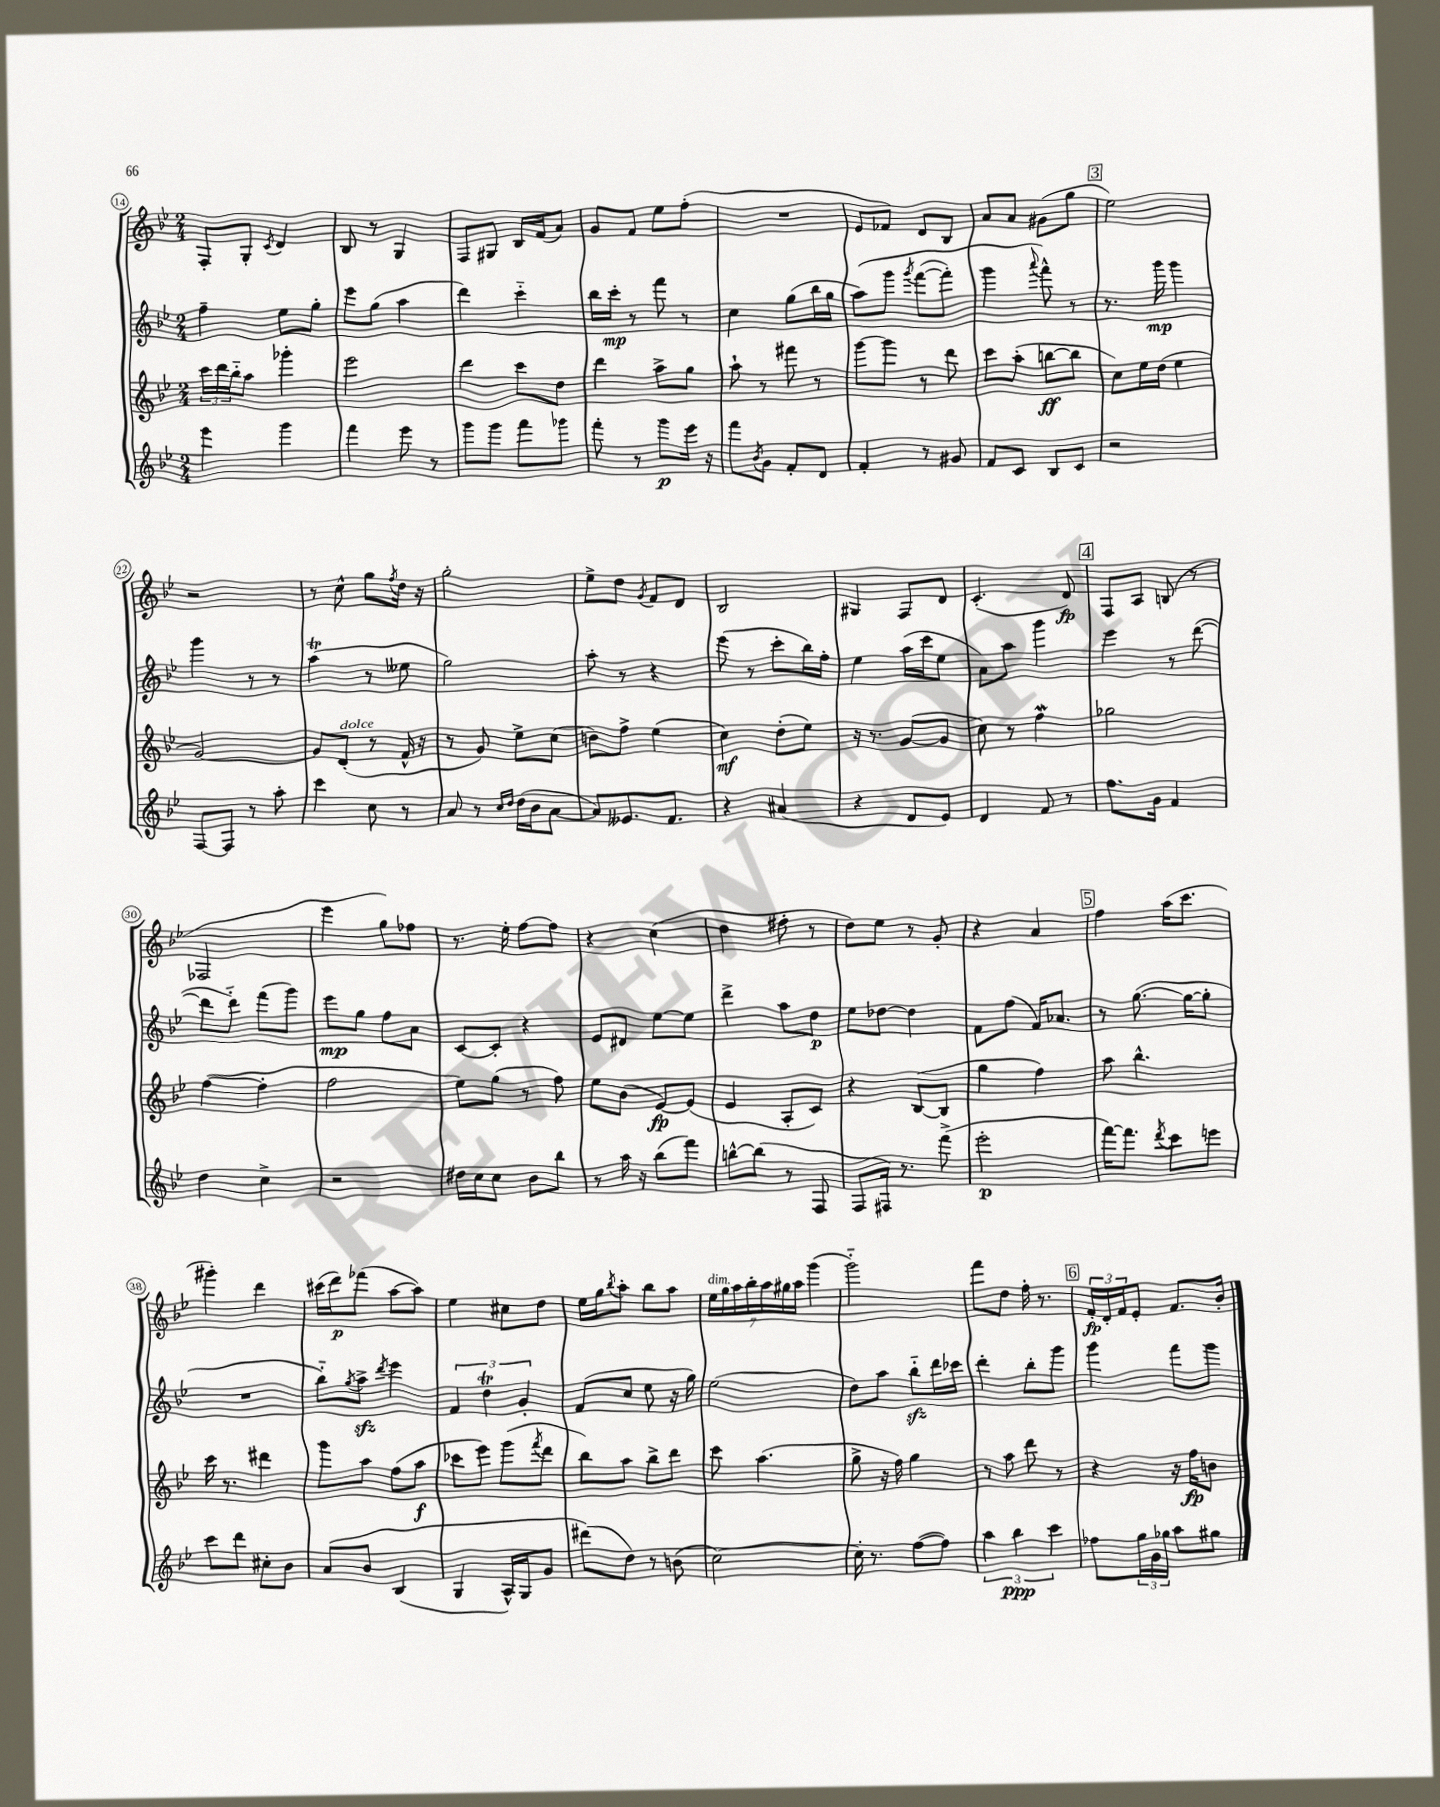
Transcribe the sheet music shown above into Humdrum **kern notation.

**kern	**dynam	**kern	**dynam	**kern	**dynam	**kern	**dynam
*part4	*part4	*part3	*part3	*part2	*part2	*part1	*part1
*staff4	*staff4	*staff3	*staff3	*staff2	*staff2	*staff1	*staff1
*clefG2	*	*clefG2	*	*clefG2	*	*clefG2	*
*k[b-e-]	*	*k[b-e-]	*	*k[b-e-]	*	*k[b-e-]	*
*M2/4	*	*M2/4	*	*M2/4	*	*M2/4	*
=14	=14	=14	=14	=14	=14	=14	=14
4eee-\	.	24ccc\LL	.	4ff~\	.	8F'/L	.
.	.	24ddd\	.	.	.	.	.
.	.	24bb-\J	.	.	.	.	.
.	.	8aa\J	.	.	.	8G'/J	.
.	.	.	.	.	.	8qc/	.
4ggg\	.	4ggg-X'\	.	8ee-\L	.	4d/	.
.	.	.	.	8gg'\J	.	.	.
=15	=15	=15	=15	=15	=15	=15	=15
4fff\	.	2eee-\	.	8eee-\L	.	8B-/	.
.	.	.	.	(8gg\J	.	8r	.
8eee-\	.	.	.	4aa\	.	4G/	.
8r	.	.	.	.	.	.	.
=16	=16	=16	=16	=16	=16	=16	=16
8ggg\L	.	4ddd\	.	4ddd\)	.	8F/L	.
8ggg\J	.	.	.	.	.	8G#X/J	.
8fff\L	.	8ccc\L	.	4ccc\	.	16B-/LL	.
.	.	.	.	.	.	(16f/J	.
8ggg-X\J	.	8dd\J	.	.	.	8a/J)	.
=17	=17	=17	=17	=17	=17	=17	=17
8fff'\	.	4ddd\	.	16bb-\LL	.	8g/L	.
.	.	.	.	16ccc'\JJ	mp	.	.
8r	.	.	.	8r	.	8f/J	.
8ggg\L	p	8aa^\L	.	8fff\	.	8ee-\L	.
16eee-\Jk	.	8gg\J	.	8r	.	(8ff'\J	.
16r	.	.	.	.	.	.	.
=18	=18	=18	=18	=18	=18	=18	=18
8fff\L	.	8aa`\	.	4cc\	.	2r	.
8qb-/	.	.	.	.	.	.	.
8g\J	.	8r	.	.	.	.	.
8f'/L	.	8fff#X\	.	(8gg\L	.	.	.
8d/J	.	8r	.	16bb-\L	.	.	.
.	.	.	.	16gg\JJ	.	.	.
=19	=19	=19	=19	=19	=19	=19	=19
4f'/	.	[8ggg\L	.	(8aa\L)	.	8e-/L	.
.	.	8ggg\J]	.	8ggg\J	.	8f-X/J)	.
.	.	.	.	8qggg/	.	.	.
8r	.	8r	.	([8fff\L	.	8d/L	.
8g#X/	.	8ddd\	.	8fff'\J])	.	8B-/J	.
=20	=20	=20	=20	=20	=20	=20	=20
8f/L	.	8ccc\L	.	4ggg\	.	8a/L	.
8c/J	.	(8aa'\J	.	.	.	8a/J	.
.	.	.	.	8qqaaa/	.	.	.
8B-/L	.	[8bbn\L	ff	8fff^^\)	.	(8g#X\L	.
8c/J	.	8bb\J]	.	8r	.	8gg\J	.
!!LO:REH:place=s1:t=3
=21	=21	=21	=21	=21	=21	=21	=21
2r	.	8cc\L)	.	8.r	.	2ee-\)	.
.	.	16ee-\L	.	.	.	.	.
.	.	(16dd\JJ	.	16ggg\	mp	.	.
.	.	4ee-\	.	4ggg\	.	.	.
!!LO:LB:g=z
=22	=22	=22	=22	=22	=22	=22	=22
[8F/L	.	[2g/)	.	4ggg\	.	2r	.
8F/J]	.	.	.	.	.	.	.
8r	.	.	.	8r	.	.	.
8aa'\	.	.	.	8r	.	.	.
=23	=23	=23	=23	=23	=23	=23	=23
4ccc\	.	8g/L]	.	(4aat\	.	8r	.
!	!	!LO:TX:a:i:t=dolce	!	!	!	!	!
.	.	(8d'/J	.	.	.	8cc^^\	.
8cc\	.	8r	.	8r	.	8gg\L	.
.	.	.	.	.	.	8qff/	.
8r	.	16f^^/	.	8ee--X\	.	16dd\Jk	.
.	.	16r	.	.	.	16r	.
=24	=24	=24	=24	=24	=24	=24	=24
8a/	.	8r	.	2gg\)	.	2gg'\	.
8r	.	8g/)	.	.	.	.	.
16qqcc/LL	.	.	.	.	.	.	.
16qqdd/JJ	.	.	.	.	.	.	.
(16dd\LL	.	8ee-^\L	.	.	.	.	.
16b-\J	.	.	.	.	.	.	.
[8a\J	.	(8cc\J	.	.	.	.	.
=25	=25	=25	=25	=25	=25	=25	=25
8a/L])	.	8bn\L)	.	8aa'\	.	8ee-^\L	.
8.e--X/	.	8ff^\J	.	8r	.	8dd\J	.
.	.	.	.	.	.	8qg/	.
.	.	(4ee-\	.	4r	.	8f/L	.
8.f/J	.	.	.	.	.	.	.
.	.	.	.	.	.	8d/J	.
=26	=26	=26	=26	=26	=26	=26	=26
4r	.	4cc\)	mf	(8eee-\	.	2B-/	.
.	.	.	.	8r	.	.	.
(4a#X/	.	(8dd'\L	.	8ccc'\L	.	.	.
.	.	8ee-\J)	.	16bb-\L)	.	.	.
.	.	.	.	16ff'\JJ	.	.	.
=27	=27	=27	=27	=27	=27	=27	=27
4r	.	16r	.	4ee-\	.	4G#X/	.
.	.	8.r	.	.	.	.	.
8d/L	.	([8g/L	.	(16aa\LL	.	8F/L	.
.	.	.	.	16ccc\J	.	.	.
8e-/J)	.	8g/J]	.	8ee-\J	.	8d/J	.
=28	=28	=28	=28	=28	=28	=28	=28
4d/	.	8cc\)	.	8a\L)	.	(4.c'/	.
.	.	8r	.	8aa\J	.	.	.
8f/	.	4ffW\	.	4ggg\	.	.	.
8r	.	.	.	.	.	8d/)	fp
!!LO:REH:place=s1:t=4
=29	=29	=29	=29	=29	=29	=29	=29
8.ff\L	.	2gg-X\	.	4eee-\	.	8F/L	.
.	.	.	.	.	.	8A/J	.
16g\Jk	.	.	.	.	.	.	.
4f/	.	.	.	8r	.	(8Bn/	.
.	.	.	.	([8ddd\	.	8r	.
!!LO:LB:g=z
=30	=30	=30	=30	=30	=30	=30	=30
4dd\	.	([4ff\	.	8ddd\L]	.	2F-X/	.
.	.	.	.	8ddd\J)	.	.	.
4cc^\	.	4ff'\]	.	(8fff\L	.	.	.
.	.	.	.	8ggg\J)	.	.	.
=31	=31	=31	=31	=31	=31	=31	=31
2r	.	2ff\	.	8eee-\L	mp	4eee-\	.
.	.	.	.	8gg\J	.	.	.
.	.	.	.	8ff\L	.	8gg\L)	.
.	.	.	.	8a\J	.	8ff-X\J	.
=32	=32	=32	=32	=32	=32	=32	=32
16dd#X\LL	.	8ee-\L)	.	[8c/L	.	8.r	.
16cc\J	.	.	.	.	.	.	.
8cc\J	.	(8gg\J	.	8c'/J]	.	.	.
.	.	.	.	.	.	16ee-'\	.
8b-\L	.	8r	.	4r	.	[8ff\L	.
8bb-\J	.	8ff\)	.	.	.	8ff\J]	.
=33	=33	=33	=33	=33	=33	=33	=33
8r	.	8ee-\L	.	8e-/L	.	4r	.
16aa\	.	(8b-\J	.	8d#X/J	.	.	.
16r	.	.	.	.	.	.	.
(8bb-\L	.	[8e-/L)	fp	[8ee-\L	.	(4cc\	.
8fff\J)	.	(8e-/J]	.	8ee-\J]	.	.	.
=34	=34	=34	=34	=34	=34	=34	=34
[8bbn^^\L	.	4e-/	.	4ddd^\	.	4dd\	.
(8bb\J]	.	.	.	.	.	.	.
8r	.	8A'/L	.	8aa\L	.	8ff#X'\	.
8F/	.	8c/J)	.	8dd\J	p	8r	.
=35	=35	=35	=35	=35	=35	=35	=35
8F/L	.	4r	.	8ee-\L	.	8dd\L)	.
16F#X/Jk)	.	.	.	[8dd-X\J	.	8ee-\J	.
8.r	.	.	.	.	.	.	.
.	.	([8B-/L	.	4dd-\]	.	8r	.
(8fff^\	.	8B-/J]	.	.	.	8g'/	.
=36	=36	=36	=36	=36	=36	=36	=36
2eee-'\	p	4gg\	.	8f\L	.	4r	.
.	.	.	.	(8ff\J	.	.	.
.	.	4ff\)	.	16f/KL)	.	4a/	.
.	.	.	.	8.a-X/J	.	.	.
!!LO:REH:place=s1:t=5
=37	=37	=37	=37	=37	=37	=37	=37
[16fff\KL)	.	8aa\	.	8r	.	4ff\	.
8.fff\J]	.	.	.	.	.	.	.
.	.	4.bb-^^\	.	([8.gg\	.	.	.
8qddd/	.	.	.	.	.	.	.
8ccc\L	.	.	.	.	.	(16aa\KL	.
.	.	.	.	16gg\KL_	.	8.ccc\J	.
8eeen\J	.	.	.	8gg'\J]	.	.	.
!!LO:LB:g=z
=38	=38	=38	=38	=38	=38	=38	=38
8ccc\L	.	16ccc\	.	2r	.	4ggg#X'\)	.
.	.	8.r	.	.	.	.	.
8ddd\J	.	.	.	.	.	.	.
8cc#X'\L	.	4ddd#X\	.	.	.	4ddd\	.
8b-\J	.	.	.	.	.	.	.
=39	=39	=39	=39	=39	=39	=39	=39
(8a/L	.	8ggg\L	.	8bb-\L)	.	(16ccc#X\LL	.
.	.	.	.	.	.	16ddd\J)	p
.	.	.	.	8qgg/	.	.	.
8b-/J	.	8aa\J	.	8aazz^\J	.	(8fff-X\J	.
.	.	.	.	8qddd/	.	.	.
(4B-/	.	(8ff\L	.	4eee-\	.	[8aa\L	.
.	.	8aa\J	f	.	.	8aa\J])	.
=40	=40	=40	=40	=40	=40	=40	=40
4G/	.	8ccc-X\L	.	6f/	.	4ee-\	.
.	.	8eee-\J)	.	.	.	.	.
.	.	.	.	6ddt\	.	.	.
16A^^/LL)	.	(8ggg\L	.	.	.	8cc#X\L	.
16G/J	.	.	.	.	.	.	.
.	.	.	.	6g'/	.	.	.
.	.	8qfff/	.	.	.	.	.
8g/J	.	8ddd\J	.	.	.	8dd\J	.
=41	=41	=41	=41	=41	=41	=41	=41
(8ddd#X\L)	.	8bb-\L)	.	(8f/L	.	16ee-\LL	.
.	.	.	.	.	.	16gg\J	.
.	.	.	.	.	.	8qbb-/	.
8dd\J)	.	8aa\J	.	8cc/J	.	8aa'\J	.
8r	.	8bb-^\L	.	8ee-\	.	8bb-\L	.
(8bn\	.	8ddd\J	.	16r	.	8aa\J	.
.	.	.	.	16gg\)	.	.	.
=42	=42	=42	=42	=42	=42	=42	=42
!	!	!	!	!	!	!LO:TX:a:i:t=dim.	!
[2cc\)	.	8ccc\	.	(2ee-\	.	28ee-\LL	.
.	.	.	.	.	.	28gg\	.
.	.	.	.	.	.	28aa\	.
.	.	.	.	.	.	28bb-'\	.
.	.	(4.aa\	.	.	.	.	.
.	.	.	.	.	.	28aa\	.
.	.	.	.	.	.	28gg#X\	.
.	.	.	.	.	.	28aa\JJ	.
.	.	.	.	.	.	(4ggg\	.
=43	=43	=43	=43	=43	=43	=43	=43
16cc'\]	.	8gg^\	.	8dd\L)	.	2ggg\)	.
8.r	.	.	.	.	.	.	.
.	.	16r	.	8aa\J	.	.	.
.	.	16ff\)	.	.	.	.	.
([8ff\L	.	4gg\	.	8bb-zz\L	.	.	.
8ff\J])	.	.	.	16ddd\L	.	.	.
.	.	.	.	16ccc-X\JJ	.	.	.
=44	=44	=44	=44	=44	=44	=44	=44
6aa\	.	8r	.	4ddd'\	.	8fff\L	.
.	.	8aa\	.	.	.	8dd\J	.
6bb-\	ppp	.	.	.	.	.	.
.	.	8ddd\	.	8bb-'\L	.	16ff'\	.
.	.	.	.	.	.	8.r	.
6ccc\	.	.	.	.	.	.	.
.	.	8r	.	8ggg\J	.	.	.
!!LO:REH:place=s1:t=6
=45	=45	=45	=45	=45	=45	=45	=45
8ff-X\L	.	4r	.	4ggg\	.	24f'/LL	fp
.	.	.	.	.	.	24d'/	.
.	.	.	.	.	.	24f/J	.
24gg\L	.	.	.	.	.	8e-'/J	.
24g\	.	.	.	.	.	.	.
24gg-X\JJ	.	.	.	.	.	.	.
8aa\L	.	16r	.	8fff\L	.	8.f/L	.
.	.	16ff\KL	fp	.	.	.	.
8gg#X\J	.	8bn\J	.	8ggg\J	.	.	.
.	.	.	.	.	.	16b-'/Jk	.
==	==	==	==	==	==	==	==
*-	*-	*-	*-	*-	*-	*-	*-
